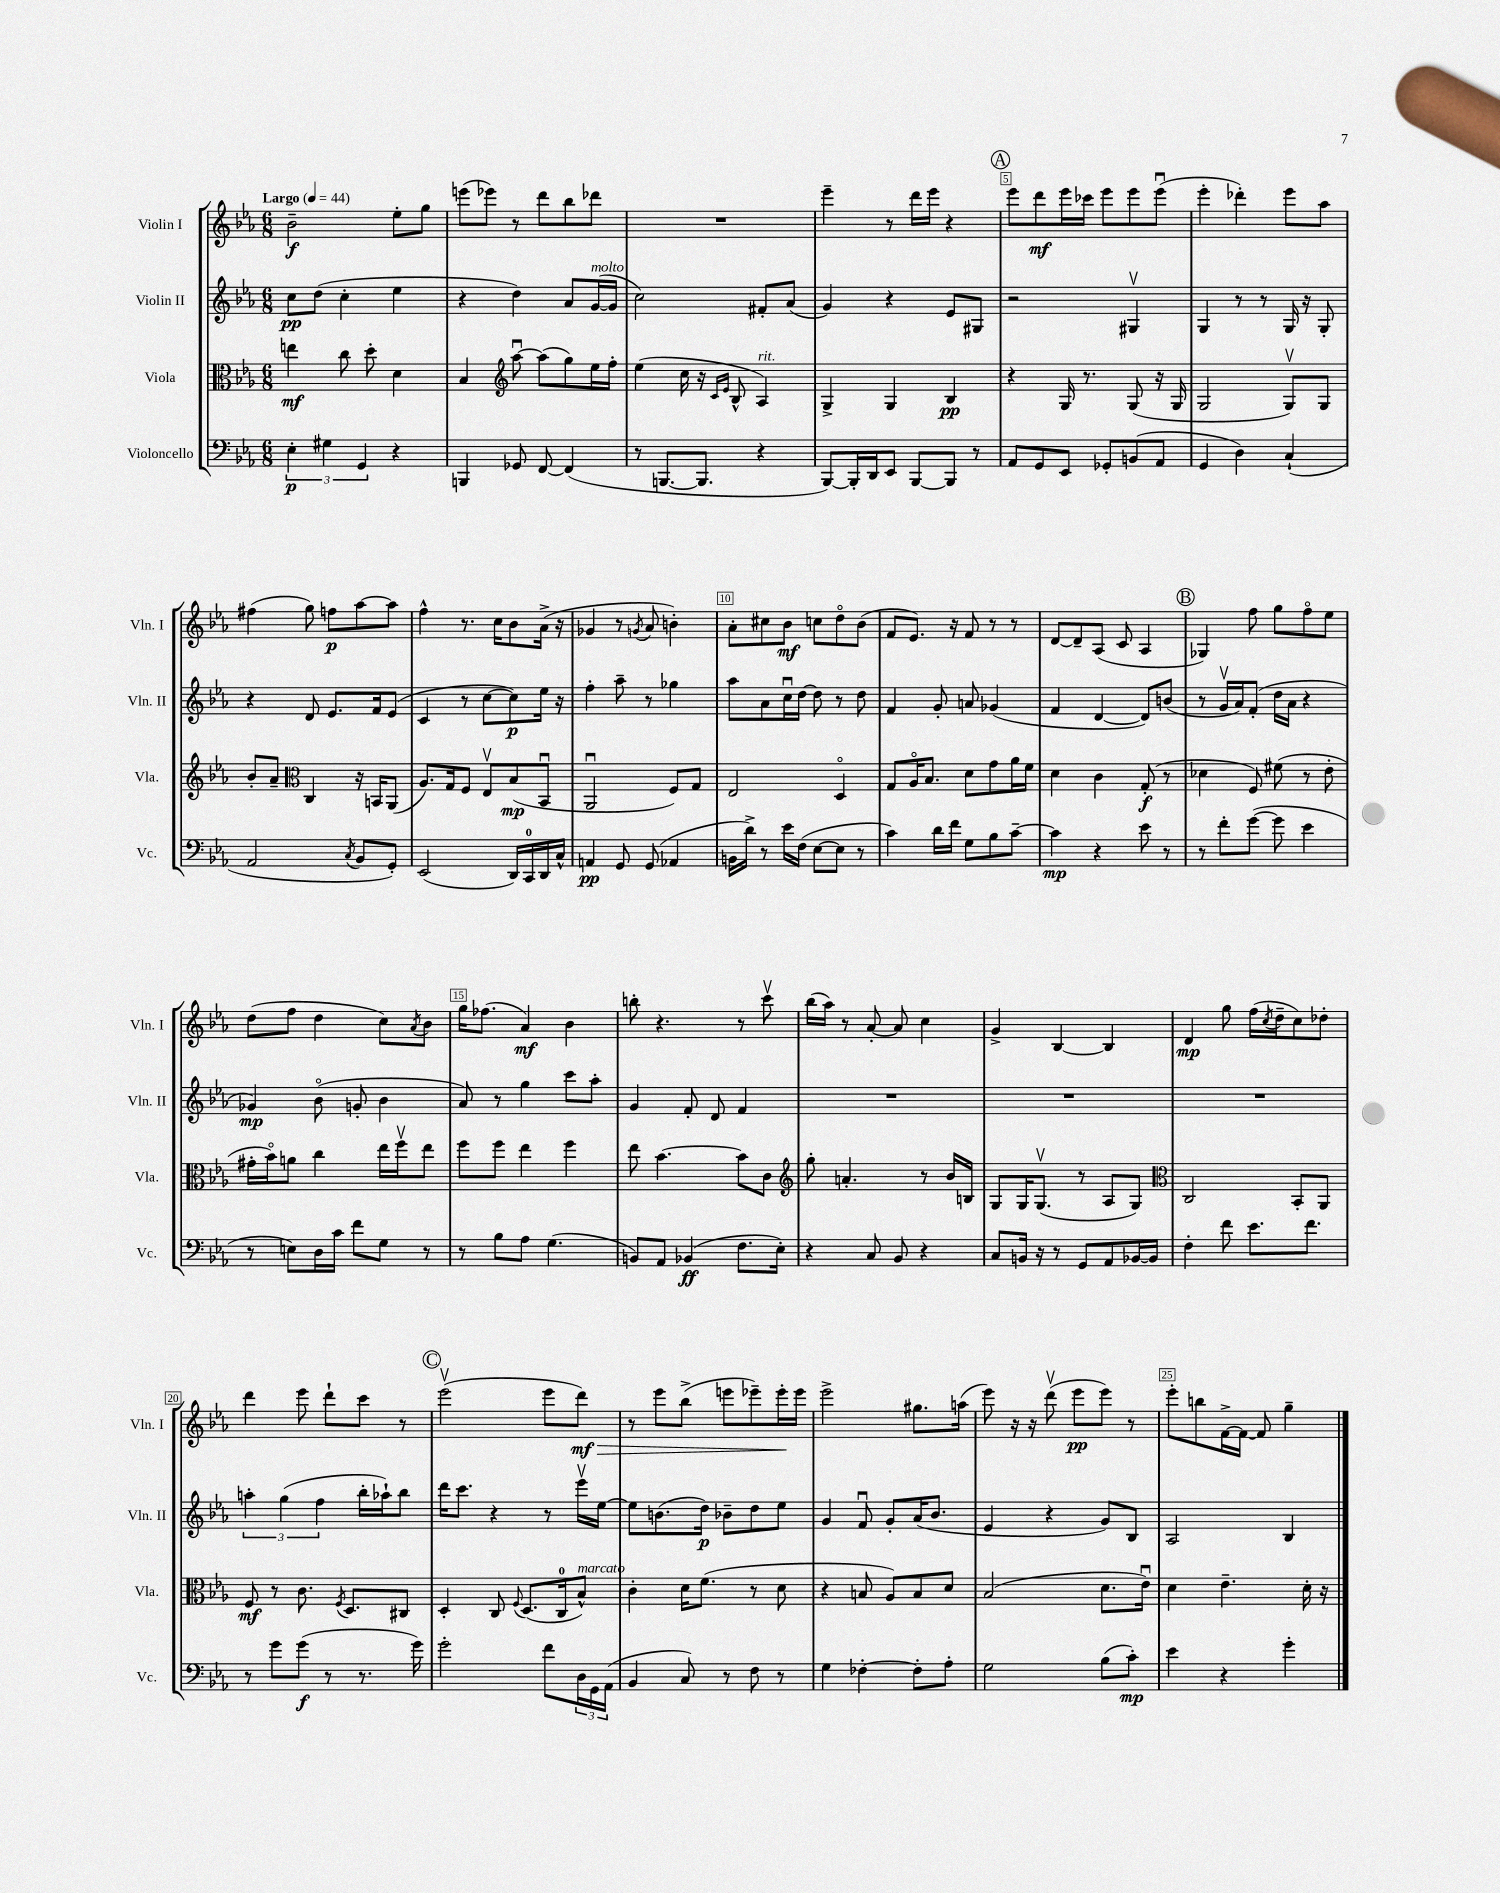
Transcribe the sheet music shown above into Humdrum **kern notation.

**kern	**dynam	**kern	**dynam	**kern	**dynam	**kern	**dynam
*part4	*part4	*part3	*part3	*part2	*part2	*part1	*part1
*staff4	*staff4	*staff3	*staff3	*staff2	*staff2	*staff1	*staff1
*I"Violoncello	*	*I"Viola	*	*I"Violin II	*	*I"Violin I	*
*I'Vc.	*	*I'Vla.	*	*I'Vln. II	*	*I'Vln. I	*
*clefF4	*	*clefC3	*	*clefG2	*	*clefG2	*
*k[b-e-a-]	*	*k[b-e-a-]	*	*k[b-e-a-]	*	*k[b-e-a-]	*
*M6/8	*	*M6/8	*	*M6/8	*	*M6/8	*
*MM44	*	*MM44	*	*MM44	*	*MM44	*
=1	=1	=1	=1	=1	=1	=1	=1
!	!	!	!	!	!	!LO:TX:a:B:t=Largo	!
6E-'\	p	4een\	mf	8cc\L	pp	2b-~\	f
.	.	.	.	(8dd\J	.	.	.
6G#X\	.	.	.	.	.	.	.
.	.	8cc\	.	4cc'\	.	.	.
6GG/	.	.	.	.	.	.	.
.	.	8dd'\	.	.	.	.	.
4r	.	4d\	.	4ee-\	.	8ee-'\L	.
.	.	.	.	.	.	8gg\J	.
=2	=2	=2	=2	=2	=2	=2	=2
4BBBn/	.	4B-/	.	4r	.	(8eeen\L	.
.	.	.	.	.	.	8eee-X\J)	.
*	*	*clefG2	*	*	*	*	*
8GG-X/	.	[8aa-u\	.	4dd\)	.	8r	.
[8FF/	.	(8aa-\L]	.	.	.	8ddd\L	.
(4FF/]	.	8gg\)	.	8a-/L	.	8bb-\	.
!	!	!	!	!LO:TX:a:i:t=molto	!	!	!
.	.	16ee-\L	.	([16g/L	.	8ddd-X\J	.
.	.	16ff'\JJ	.	16g/JJ]	.	.	.
=3	=3	=3	=3	=3	=3	=3	=3
8r	.	(4ee-\	.	2cc\)	.	2.r	.
[8.BBBn/L	.	.	.	.	.	.	.
.	.	16cc\	.	.	.	.	.
8.BBB/J]	.	16r	.	.	.	.	.
.	.	16qqc/LL	.	.	.	.	.
.	.	16qqe-/JJ	.	.	.	.	.
.	.	8B-^^/	.	.	.	.	.
!	!	!LO:TX:a:i:t=rit.	!	!	!	!	!
4r	.	4A-/)	.	8f#X'/L	.	.	.
.	.	.	.	(8a-/J	.	.	.
=4	=4	=4	=4	=4	=4	=4	=4
[8BBB-/L)	.	4G^/	.	4g/)	.	4eee-~\	.
16BBB-'/L]	.	.	.	.	.	.	.
16DD/J	.	.	.	.	.	.	.
8EE-/J	.	4G/	.	4r	.	8r	.
[8BBB-/L	.	.	.	.	.	16ddd\LL	.
.	.	.	.	.	.	16eee-\JJ	.
8BBB-/J]	.	4B-/	pp	8e-/L	.	4r	.
8r	.	.	.	8G#X/J	.	.	.
!!LO:REH:place=s1:t=A
=5	=5	=5	=5	=5	=5	=5	=5
8AA-/L	.	4r	.	2r	.	8eee-\L	.
8GG/	.	.	.	.	.	8ddd\	mf
8EE-/J	.	16G/	.	.	.	16eee-\L	.
.	.	8.r	.	.	.	16ccc-X\JJ	.
8GG-X'/L	.	.	.	.	.	8eee-\L	.
(8BBn/	.	(8G/	.	4G#Xv/	.	8eee-\	.
8AA-/J	.	16r	.	.	.	(8eee-u\J	.
.	.	16G/	.	.	.	.	.
=6	=6	=6	=6	=6	=6	=6	=6
4GG/	.	2G/	.	4G/	.	4eee-'\	.
4D\)	.	.	.	8r	.	4ddd-X'\)	.
.	.	.	.	8r	.	.	.
(4C`/	.	8Gv/L)	.	16G/	.	8eee-\L	.
.	.	.	.	16r	.	.	.
.	.	8G/J	.	8G'/	.	8aa-\J	.
!!LO:LB:g=z
=7	=7	=7	=7	=7	=7	=7	=7
2AA-/	.	8b-'/L	.	4r	.	(4ff#X\	.
.	.	8a-~/J	.	.	.	.	.
*	*	*clefC3	*	*	*	*	*
.	.	4C/	.	8d/	.	8gg\)	.
.	.	.	.	8.e-/L	.	8ffn\L	p
8qC/	.	.	.	.	.	.	.
8BB-/L	.	16r	.	.	.	[8aa-\	.
.	.	16BBn/KL	.	16f/k	.	.	.
8GG'/J)	.	(8AA-/J	.	(8e-/J	.	8aa-\J]	.
=8	=8	=8	=8	=8	=8	=8	=8
(2EE-/	.	8.A-/L)	.	4c/	.	4ff^^\	.
.	.	16G/k	.	.	.	.	.
.	.	8F/J	.	8r	.	8.r	.
.	.	8E-v/L	.	[8cc\L	.	.	.
.	.	.	.	.	.	16cc\KL	.
16DD/LL)	.	(8B-/	mp	8cc\])	p	8b-\	.
16CC/	.	.	.	.	.	.	.
16DD/	.	8BB-u/J	.	16ee-\Jk	.	(16a-^\Jk	.
16C^^/JJ	.	.	.	16r	.	16r	.
=9	=9	=9	=9	=9	=9	=9	=9
4AAn/	pp	2AA-u/	.	4ff'\	.	4g-X/	.
8GG/	.	.	.	8aa-~\	.	8r	.
.	.	.	.	.	.	8qgn/	.
(8GG/	.	.	.	8r	.	8a-/	.
4AA-X/	.	8F/L)	.	4gg-X\	.	4bn'\)	.
.	.	8G/J	.	.	.	.	.
=10	=10	=10	=10	=10	=10	=10	=10
16BBn\LL	.	2E-/	.	8aa-\L	.	8a-'\L	.
16d^\JJ)	.	.	.	.	.	.	.
8r	.	.	.	8a-\	.	8cc#X\	.
16e-\LL	.	.	.	16ccu\L	.	8b-\J	mf
(16F\JJ	.	.	.	[16dd\JJ	.	.	.
[8E-\L	.	.	.	8dd\]	.	8ccn\L	.
8E-\J]	.	4D/	.	8r	.	8dd\	.
8r	.	.	.	8dd\	.	(8b-\J	.
=11	=11	=11	=11	=11	=11	=11	=11
4c\)	.	8G/L	.	4f/	.	8f/L	.
.	.	16A-/K	.	.	.	8.e-/J)	.
.	.	8.B-/J	.	.	.	.	.
16d\LL	.	.	.	8g'/	.	.	.
16f\JJ	.	.	.	.	.	16r	.
8G\L	.	8d\L	.	8an/	.	8f/	.
8B-\	.	8g\	.	(4g-X/	.	8r	.
[8c~\J	.	16a-\L	.	.	.	8r	.
.	.	16f\JJ	.	.	.	.	.
=12	=12	=12	=12	=12	=12	=12	=12
4c\]	mp	4d\	.	4f/	.	[8d/L	.
.	.	.	.	.	.	8d~/]	.
4r	.	4c\	.	[4d/	.	(8A-/J	.
.	.	.	.	.	.	8c/	.
8e-\	.	(8G'/	f	8d/L])	.	4A-/	.
8r	.	8r	.	(8bn/J	.	.	.
!!LO:REH:place=s1:t=B
=13	=13	=13	=13	=13	=13	=13	=13
8r	.	4d-X\	.	8r	.	4G-X/)	.
8f'\L	.	.	.	16gv/LL	.	.	.
.	.	.	.	16a-/J)	.	.	.
([8g\J	.	8F/)	.	(8f'/J	.	8ff\	.
8g\]	.	(8f#X\	.	16dd\LL	.	8gg\L	.
.	.	.	.	16a-\JJ	.	.	.
4e-\	.	8r	.	4r	.	8ff\	.
.	.	8e-'\	.	.	.	8ee-\J	.
!!LO:LB:g=z
=14	=14	=14	=14	=14	=14	=14	=14
8r	.	16g#X'\LL	.	4g-X/)	mp	(8dd\L	.
.	.	16b-\J)	.	.	.	.	.
8En\L)	.	8an\J	.	.	.	8ff\J	.
16D\L	.	4cc\	.	(8b-\	.	4dd\	.
16c\JJ	.	.	.	.	.	.	.
8f\L	.	.	.	8gn'/	.	.	.
8G\J	.	16ee-\LL	.	4b-\	.	8cc\L)	.
.	.	16ffv\J	.	.	.	.	.
.	.	.	.	.	.	8qa-/	.
8r	.	8ee-\J	.	.	.	8b-\J	.
=15	=15	=15	=15	=15	=15	=15	=15
8r	.	8ff\L	.	8a-/)	.	16gg\KL	.
.	.	.	.	.	.	(8.ff-X\J	.
8B-\L	.	8ff\J	.	8r	.	.	.
8A-\J	.	4ee-\	.	4gg\	.	4a-/)	mf
(4.G\	.	.	.	.	.	.	.
.	.	4ff\	.	8ccc\L	.	4b-\	.
.	.	.	.	8aa-'\J	.	.	.
=16	=16	=16	=16	=16	=16	=16	=16
8BBn/L)	.	8ee-\	.	4g/	.	8bbn'\	.
8AA-/J	.	[4.b-\	.	.	.	4.r	.
(4BB-X/	ff	.	.	8f'/	.	.	.
.	.	.	.	8d/	.	.	.
8.F\L	.	8b-\L]	.	4f/	.	8r	.
.	.	8c\J	.	.	.	8cccv\	.
16E-'\Jk)	.	.	.	.	.	.	.
=17	=17	=17	=17	=17	=17	=17	=17
*	*	*clefG2	*	*	*	*	*
4r	.	8gg'\	.	2.r	.	(16bb-\LL	.
.	.	.	.	.	.	16aa-\JJ)	.
.	.	4.an'/	.	.	.	8r	.
8C/	.	.	.	.	.	[8a-'/	.
8BB-/	.	.	.	.	.	8a-/]	.
4r	.	8r	.	.	.	4cc\	.
.	.	16b-/LL	.	.	.	.	.
.	.	16Bn/JJ	.	.	.	.	.
=18	=18	=18	=18	=18	=18	=18	=18
8C/L	.	8G/L	.	2.r	.	4g^/	.
16BBn/Jk	.	16G/K	.	.	.	.	.
16r	.	(8.Gv/J	.	.	.	.	.
8r	.	.	.	.	.	[4B-/	.
8GG/L	.	8r	.	.	.	.	.
8AA-/	.	8A-/L	.	.	.	4B-/]	.
[16BB-X/L	.	8G/J)	.	.	.	.	.
16BB-/JJ]	.	.	.	.	.	.	.
=19	=19	=19	=19	=19	=19	=19	=19
*	*	*clefC3	*	*	*	*	*
4F'\	.	2C/	.	2.r	.	4d/	mp
8f\	.	.	.	.	.	8gg\	.
8.e-\L	.	.	.	.	.	(16ff\LL	.
.	.	.	.	.	.	8qcc/	.
.	.	.	.	.	.	16dd~\J	.
.	.	8BB-'/L	.	.	.	8cc\)	.
8.f\J	.	.	.	.	.	.	.
.	.	8AA-/J	.	.	.	8dd-X'\J	.
!!LO:LB:g=z
=20	=20	=20	=20	=20	=20	=20	=20
8r	.	8F/	mf	6aan'\	.	4ddd\	.
8g\L	.	8r	.	.	.	.	.
.	.	.	.	(6gg\	.	.	.
(8g\J	f	8.c\	.	.	.	8eee-\	.
.	.	.	.	6ff\	.	.	.
8r	.	.	.	.	.	8ddd`\L	.
.	.	8qF/	.	.	.	.	.
.	.	8.D/L	.	.	.	.	.
8.r	.	.	.	16bb-'\LL	.	8ccc\J	.
.	.	.	.	16aa-X`\J)	.	.	.
.	.	8C#X/J	.	8bb-\J	.	8r	.
16g\)	.	.	.	.	.	.	.
!!LO:REH:place=s1:t=C
=21	=21	=21	=21	=21	=21	=21	=21
2g'\	.	4D'/	.	16ddd\KL	.	(2eee-v\	.
.	.	.	.	8.ccc\J	.	.	.
.	.	8C/	.	4r	.	.	.
.	.	8qqF/	.	.	.	.	.
.	.	(8.D/L	.	.	.	.	.
8f\L	.	.	.	8r	.	8eee-\L	.
.	.	16C/k	.	.	.	.	.
!	!	!LO:TX:a:i:t=marcato	!	!	!	!	!
!	!	!	!	!	!	!	!LO:HP:b
24D\L	.	8B-^^/J)	.	16eee-v\LL	.	8ddd\J)	> mf
24GG\	.	.	.	.	.	.	.
.	.	.	.	[16ee-\JJ	.	.	.
(24AA-\JJ	.	.	.	.	.	.	.
=22	=22	=22	=22	=22	=22	=22	=22
4BB-/	.	4c'\	.	8ee-\L]	.	8r	.
.	.	.	.	(8.bn\	.	8eee-\L	.
8C/)	.	16d\KL	.	.	.	(8bb-^\J	.
.	.	(8.f\J	.	16dd\Jk)	p	.	.
8r	.	.	.	8b-X~\L	.	8eeen\L	.
8F\	.	8r	.	8dd\	.	8eee-X~\)	.
8r	.	8d\	.	8ee-\J	.	16eee-'\L	.
.	.	.	.	.	.	16eee-\JJ	]
=23	=23	=23	=23	=23	=23	=23	=23
4G\	.	4r	.	4g/	.	2eee-^\	.
[4F-X'\	.	8Bn/	.	8fu/	.	.	.
.	.	8A-/L)	.	8g'/L	.	.	.
8F-'\L]	.	8B/	.	(16a-/K	.	8.gg#X\L	.
.	.	.	.	8.b-/J	.	.	.
8A-'\J	.	8d/J	.	.	.	.	.
.	.	.	.	.	.	(16aan\Jk	.
=24	=24	=24	=24	=24	=24	=24	=24
2G\	.	(2B-/	.	4e-/	.	8eee-\)	.
.	.	.	.	.	.	16r	.
.	.	.	.	.	.	16r	.
.	.	.	.	4r	.	(8dddv\	.
.	.	.	.	.	.	8eee-\L	pp
(8B-\L	.	8.d\L	.	8g/L)	.	8eee-\J)	.
8c'\J)	mp	.	.	8B-/J	.	8r	.
.	.	16e-u\Jk)	.	.	.	.	.
=25	=25	=25	=25	=25	=25	=25	=25
4e-\	.	4d\	.	2A-/	.	8eee-'\L	.
.	.	.	.	.	.	8bbn\	.
4r	.	4.e-~\	.	.	.	[16f^\L	.
.	.	.	.	.	.	16f\JJ_	.
.	.	.	.	.	.	8f/]	.
4g'\	.	.	.	4B-/	.	4gg~\	.
.	.	16d'\	.	.	.	.	.
.	.	16r	.	.	.	.	.
==	==	==	==	==	==	==	==
*-	*-	*-	*-	*-	*-	*-	*-
